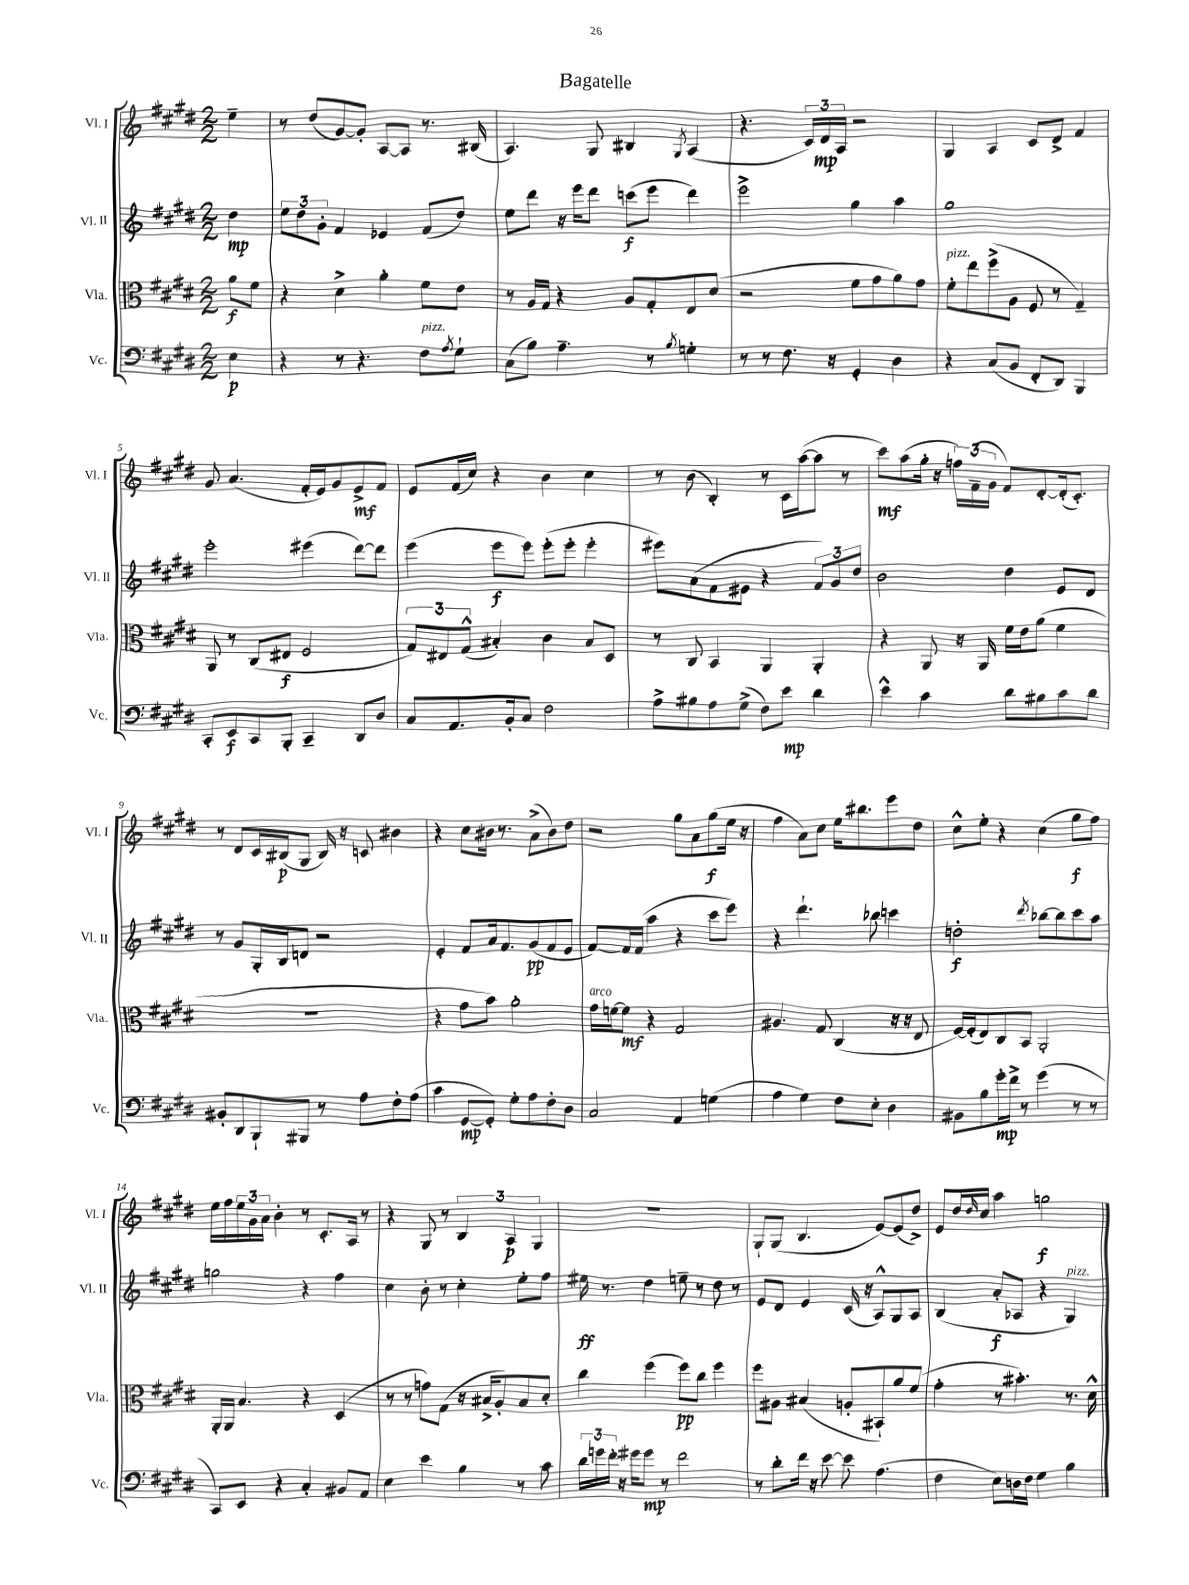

**kern	**kern	**kern	**kern
*staff4	*staff3	*staff2	*staff1
*clefF4	*clefC3	*clefG2	*clefG2
*k[f#c#g#d#]	*k[f#c#g#d#]	*k[f#c#g#d#]	*k[f#c#g#d#]
*M2/2	*M2/2	*M2/2	*M2/2
4E	8a	4dd#	4ee~
.	8f#	.	.
=	=	=	=
4r	4r	12ee	8r
.	.	12dd#	.
.	.	.	(8dd#
.	.	12g#'	.
8r	4d#^	4f#	[8g#)
4.r	.	.	8g#']
.	4a'	4e-	[8A
.	.	.	8A]
8F#	8f#	(8f#	8.r
8qA	.	.	.
8G#`	8e	8dd#)	.
.	.	.	(16B#
=	=	=	=
(8C#	8r	8ee	4.A)
8B)	16A	8ddd#	.
.	16G#	.	.
4.A~	4r	16r	.
.	.	16eee	.
.	.	8ddd#	8G#
.	8A	(8ccc	4B#
8r	8G#'	8eee	.
8qB	.	.	8qG#
4G'	8E	4ddd#)	(4A
.	(8d#	.	.
=	=	=	=
8r	2r	2eee^	4.r
8r	.	.	.
8.F#	.	.	.
.	.	.	24c#)
.	.	.	24d#
16r	.	.	.
.	.	.	24A
4GG#'	8f#	4gg#	2r
.	8g#	.	.
4D#	8a)	4aa	.
.	8g#	.	.
=	=	=	=
4r	8f#'	1gg#	4G#
.	8ee	.	.
(8C#	(8ff#^	.	4A
8BB	8A	.	.
8FF#'	8F#	.	8c#
8DD#)	8r	.	8d#^
4BBB	4G#~)	.	4f#
=	=	=	=
8CC#'	8AA	2eee'	8g#
8EE	8r	.	(4.a
8CC#	(8C#	.	.
8BBB'	8E#	.	.
4CC#~	2F#	(4eee#	16f#'
.	.	.	16e)
.	.	.	8g#
8DD#	.	[8ddd#)	8e^
8D#	.	8ddd#]	8f#
=	=	=	=
8C#	12G#)	(4eee	8e
.	12E#	.	.
8.AA	.	.	(16f#
.	(12G#^^	.	.
.	.	.	16cc#)
.	4B#')	8eee	4r
16BB'	.	.	.
8C#	.	8eee)	.
2F#	4c#	(8eee'	4b
.	.	8eee'	.
.	8B#	4eee'	4cc#
.	8D#	.	.
=	=	=	=
8A^	8r	8eee#)	8r
8B#	8C#	(8a	(8b
8A	4BB	8f#	4B')
(8G#^	.	8e#	.
8F#)	4AA	4r	8r
8e	.	.	16c#
.	.	.	([16aa
4d#	4AA'	12f#)	8aa]
.	.	12g#	.
.	.	.	8r
.	.	12dd#	.
=	=	=	=
4e^^	4r	2b	8ccc#)
.	.	.	(8aa
4c#	8AA	.	16gg#'
.	.	.	16r
.	16r	.	24ff)
.	.	.	(24f#~
.	16AA	.	.
.	.	.	24g#
8d#	16f#	4dd#	8f#)
.	16e	.	.
8B#	(8a	.	[8d#'
8c#	4f#	8e	(16d#']
.	.	.	8.c#')
8d#	.	8d#	.
=	=	=	=
8BB#'	1r	8r	8r
8DD#	.	8g#	8d#
8BBB`	.	16G#'	16c#
.	.	16B	(16B#
8BBB#	.	8d	8G#
8r	.	2r	16B#)
.	.	.	16r
8A	.	.	8c
8F#'	.	.	4b#
(8A	.	.	.
=	=	=	=
4c#	4r	4e'	4r
[8GG#	8g#	8f#	8cc#
8GG#'])	8b)	16a	16b#
.	.	8.f#	8.r
8G#'	2a'	.	.
8A	.	(8g#	(8a^
8F#'	.	8f#	8b#)
8D#	.	8e	8dd#
=	=	=	=
2C#	16g#	[8f#)	2r
.	[16f	.	.
.	8f]	16f#]	.
.	.	(16f#	.
.	4r	4aa	.
4AA	2G#	4r	8gg#
.	.	.	8a
(4G	.	8ccc#	(8gg#
.	.	8eee)	16ee
.	.	.	16r
=	=	=	=
4A	4.A#	4r	4ff#
4G#)	.	4.ddd#`	8a)
.	8G#	.	8cc#
8F#	(4C#	.	16ee
.	.	.	8.bb#
8E'	.	8bb-	.
4D#	16r	4ccc	8eee
.	16r	.	.
.	8E	.	8dd#
=	=	=	=
8BB#	[16F#)	2dd'	8cc#^^
.	(16F#']	.	.
8B	8E)	.	8ee'
16g#'	8C#	.	4r
16f#^	.	.	.
8r	8BB	.	.
.	.	8qddd#	.
(4g#	2AA'	[8bb-	(4cc#
.	.	8bb-]	.
8r	.	8ccc#	8gg#
8r	.	8aa	8ff#)
=	=	=	=
8CC#)	16AA'	2gg	16ee
.	16AA	.	16ff#
8EE	4.B	.	24ee
.	.	.	24g#
.	.	.	24a
4r	.	.	4b'
4C#'	4r	4r	8r
.	.	.	8.c#'
8BB#	(4D#	4ff#	.
.	.	.	16A
8AA	.	.	8r
=	=	=	=
4E	8r	4cc#	4r
.	8r	.	.
4e	8g)	8b'	8G#
.	(8G#	8r	8r
4B	16r	4cc#'	6B
.	16B#^	.	.
.	8A')	.	.
.	.	.	6A
8r	8B#	8ee'	.
.	.	.	6G#
8c#	8d#'	8ff#	.
=	=	=	=
24d#	4cc#	16ee#	1r
24g	.	.	.
.	.	8.r	.
24f#'	.	.	.
16r	.	.	.
16g#	.	.	.
8g#	(4ff#	4dd#	.
8r	.	.	.
2f#	8ff#)	8ee~	.
.	8cc#	8r	.
.	4ff#	8dd#	.
.	.	8r	.
=	=	=	=
8r	8ff#	8e	8G#`
8d#'	8A#	8d#	(8G#
16f#	(4B#	4e	4.B
16r	.	.	.
[8e	.	.	.
8e]	8A'	(16c#	.
.	.	16r	.
(4.A	8BB#`)	8A^^)	[8e)
.	8a	8G#	(8e]
.	(8f#	8A	8dd#^)
=	=	=	=
4F#	4g#'	(4B	8e
.	.	.	16dd#
.	.	.	16qqdd#
.	.	.	16cc#
8E)	8r	8a'	4aa
16D	4.b#')	8A-	.
16F#	.	.	.
4G#	.	4r	2gg
4B	8.r	4G#)	.
.	16d#^^	.	.
==	==	==	==
*-	*-	*-	*-
